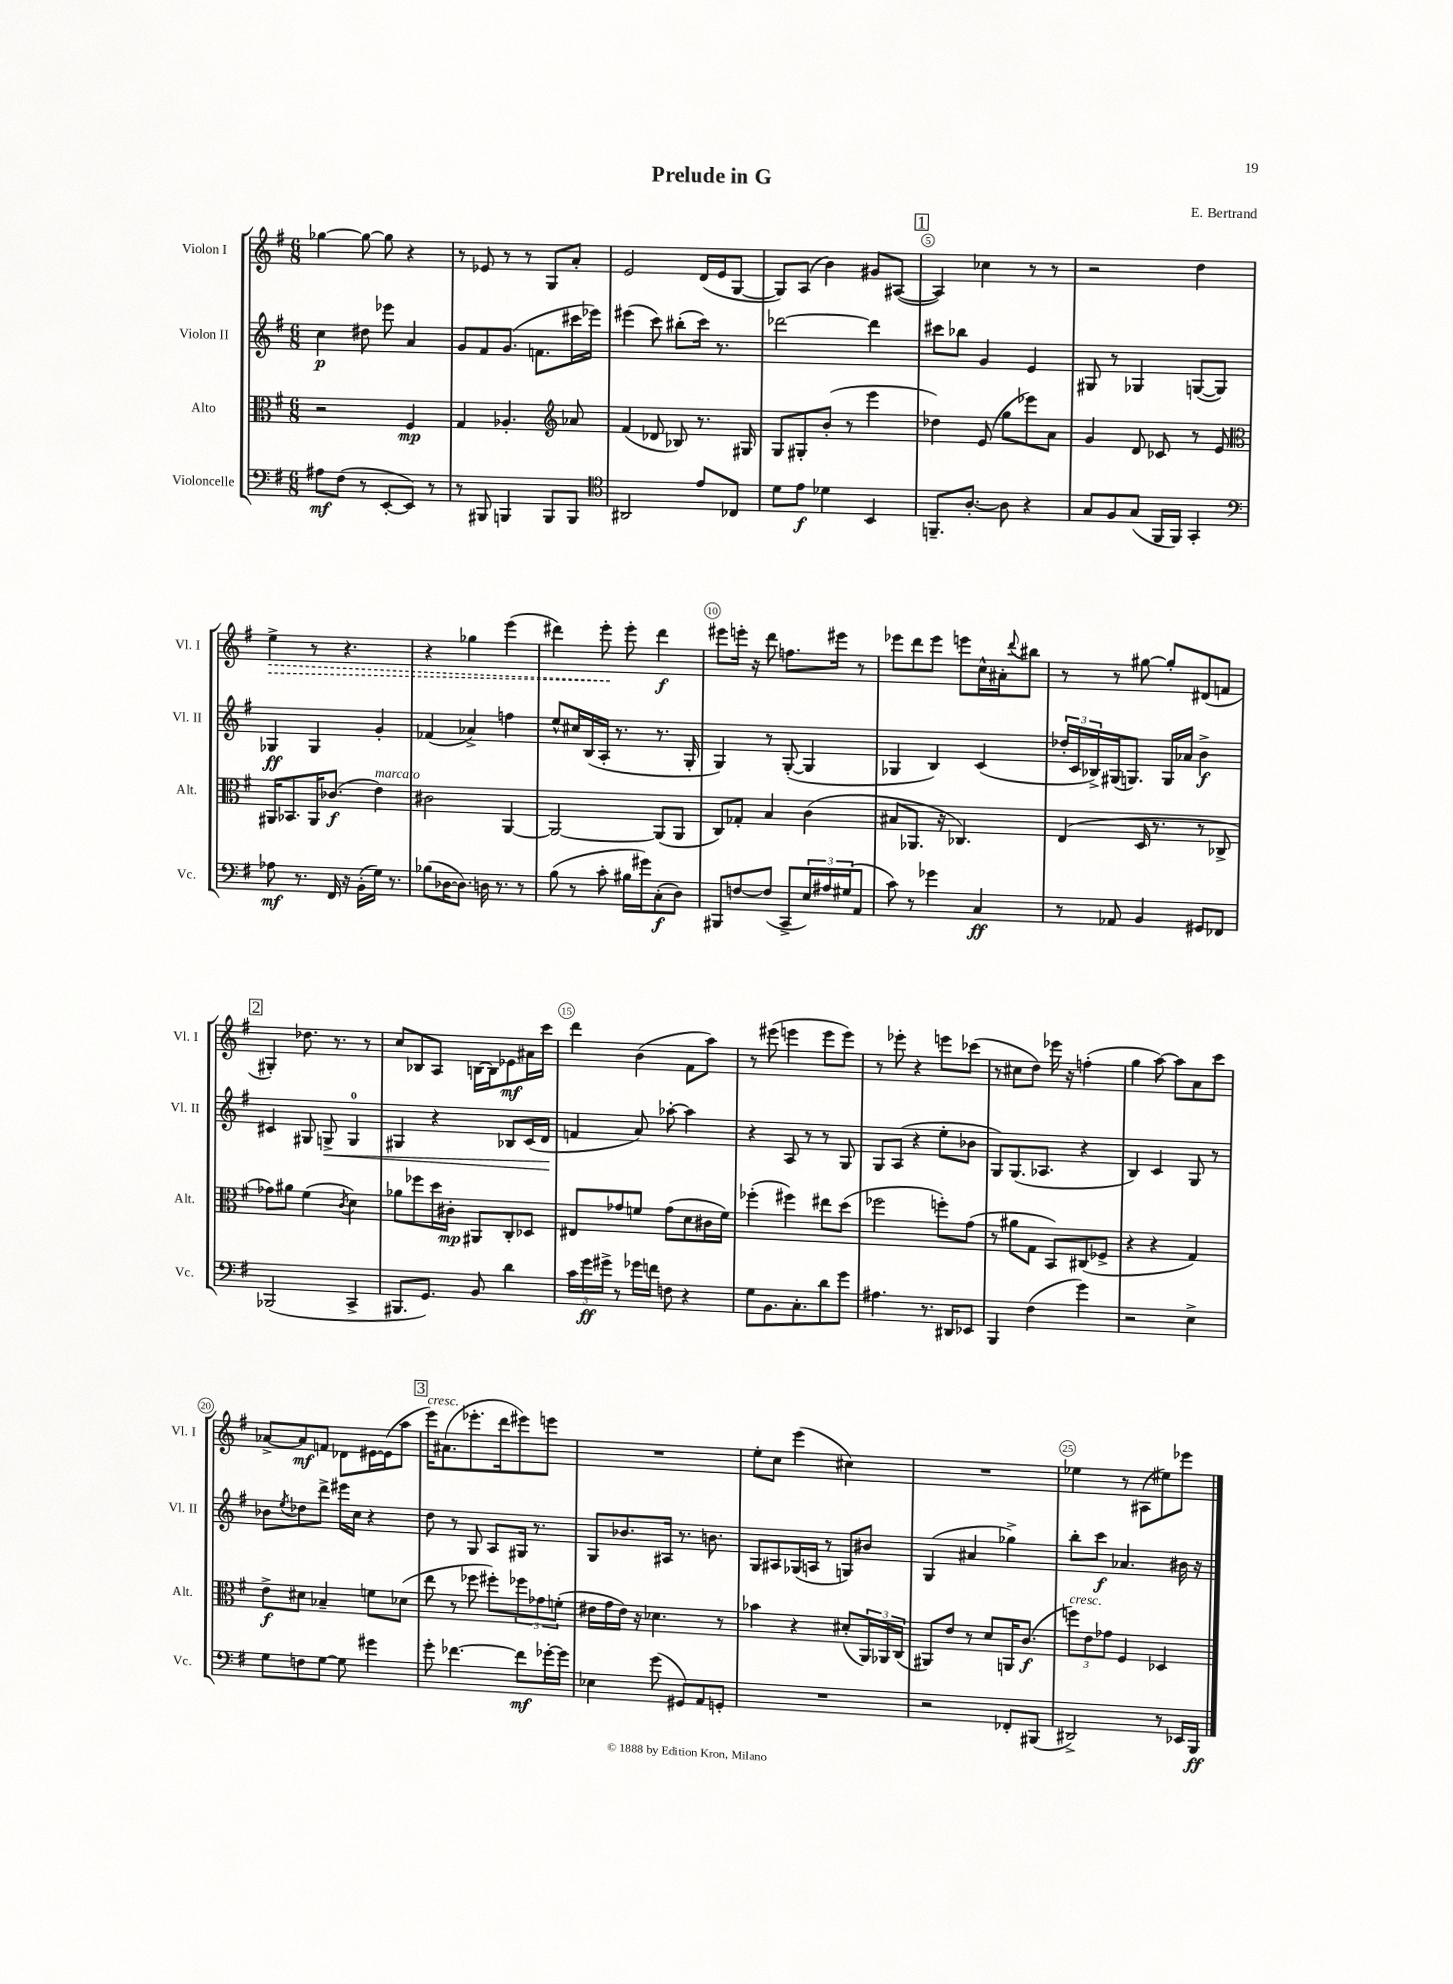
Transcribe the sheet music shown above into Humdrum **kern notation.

**kern	**kern	**kern	**kern
*staff4	*staff3	*staff2	*staff1
*clefF4	*clefC3	*clefG2	*clefG2
*k[f#]	*k[f#]	*k[f#]	*k[f#]
*M6/8	*M6/8	*M6/8	*M6/8
8A#	2r	4cc	[4gg-
(8F#	.	.	.
8r	.	8dd#	8gg-_
[8EE'	.	8eee-	8gg-]
8EE])	4F#	4a	4r
8r	.	.	.
=	=	=	=
8r	4G	8g	8r
8BBB#	.	8f#	8e-
4BBB	4.A-'	(8.g	8r
.	.	.	8r
.	.	8.f	.
8BBB	.	.	8G
*	*clefG2	*	*
8BBB	8a-	16ccc#	8a'
.	.	16eee-)	.
=	=	=	=
*clefC4	*	*	*
2AA#	(4f#	(4eee#	2e
.	8d-	8ccc)	.
.	8B-)	(8bb#'	.
8e	8.r	16ccc)	(16d
.	.	8.r	16e
8C-	.	.	[8G
.	16G#	.	.
=	=	=	=
8d	8G	[2ddd-	8G])
8e	8G#'	.	(8A
4d-	(8b'	.	4b)
.	8r	.	.
4BB	4eee	4ddd-]	8g#
.	.	.	([8A#
=	=	=	=
8.FF~	4dd-)	8ccc#	4A#])
.	.	8bb-	.
[8.A'	.	.	.
.	(8e	4g	4cc-
8A]	8gg	.	.
4r	8eee-)	4e	8r
.	8a	.	8r
=	=	=	=
8G	4g	8G#	2r
8F#	.	8r	.
(8G	8d	4G-	.
16FF#	8c-	.	.
16FF#)	.	.	.
4GG'	8r	([8G	4dd
.	8e	8G])	.
=	=	=	=
*clefF4	*clefC3	*	*
8A-	16AA#	4G-	4ee^
.	8.BB-	.	.
8.r	.	.	.
.	16AA#	4G-	8r
16FF#	(8.c-	.	.
16r	.	.	4.r
(16BB'	.	.	.
16G)	4e)	4g'	.
8.r	.	.	.
=	=	=	=
(8B-	2c#	(4f-	4r
[16D-	.	.	.
8.D-])	.	.	.
.	.	4a-^)	4gg-
16D	.	.	.
8.r	.	.	.
.	[4AA	4ff	(4eee
8r	.	.	.
=	=	=	=
(8B	2AA_	8ee^^	4ddd#)
8r	.	16cc#	.
.	.	(16B	.
8c'	.	16A'	8eee'
.	.	8.r	.
16B#	.	.	8eee'
16g#)	.	.	.
(8C'	(8AA]	8.r	4ddd#
8D)	8AA	.	.
.	.	16G'	.
=	=	=	=
8BBB#	8C)	4G)	8eee#
[8F	8G-'	.	16eee'
.	.	.	16r
(8F]	4B	8r	8ddd
8CC^	.	([8G'	8.ff
24E)	(4c	4G]	.
24A#	.	.	.
.	.	.	16eee#
(24G#	.	.	.
8AA	.	.	8r
=	=	=	=
8c)	8B#	4G-	8eee-
8r	8.AA-	.	8ddd
4g-	.	4B)	8eee-
.	16r	.	.
.	4.C-)	.	8eee
4C	.	(4c	16cc^^
.	.	.	16a#'
.	.	.	8qqddd
.	.	.	8bb#
=	=	=	=
8r	(4E	24dd-'	8r
.	.	24c	.
.	.	24B-^)	.
8AA-	.	(16G#	8r
.	.	8.G)	.
4BB	16D	.	[8gg#
.	8.r	.	.
.	.	16G	8gg#']
.	.	16a-	.
8GG#	8r	4b^	(8d#
8FF-	8C-^	.	8f
=	=	=	=
(2BBB-	8g-)	4c#	4G#')
.	8a#	.	.
.	(4f#	8G#	8.dd-
.	.	8G^	.
.	.	.	8.r
.	8qc	.	.
4CC^	4d)	4G	.
.	.	.	8r
=	=	=	=
8.BBB#	8a-	4G#	8cc
.	8ff-	.	8B-
8.GG)	.	.	.
.	16dd	4r	8A
.	16c#'	.	.
8BB	8AA#	.	[16B
.	.	.	16B]
4d	8C'	8B-	8e-
.	8D-	(16c	16a#
.	.	16d	16ccc
=	=	=	=
24c	8E#	4f	4ddd
24g	.	.	.
24g#^	.	.	.
8r	8g-	.	.
16g-	8f	8a)	(4b
16f	.	.	.
8F	(8g-	[8aa-'	.
4r	8d	4aa-]	8f#
.	16c#	.	8aa)
.	16f)	.	.
=	=	=	=
8G	(4ff-'	4r	8r
8.BB	.	.	(8eee#
.	4ff#)	8A	4eee
8.C'	.	.	.
.	.	8r	.
8d	8ee#	8r	8eee
8g	(8dd	8G	8eee)
=	=	=	=
4.A#	2ff-	8G	8r
.	.	(8A	8eee-'
.	.	4r	4r
8.r	.	.	.
.	8ff')	8ee'	8eee
16DD#	.	.	.
8EE-	(8g	8b-	(8ccc-
=	=	=	=
4BBB	8r	8G)	8r
.	8a#	(8.G	8cc#
(4F#	8G	.	8dd)
.	.	8.A-	.
.	8BB)	.	16eee-
.	.	.	16r
4g)	(8C#	4r	(4ff'
.	8F-^	.	.
=	=	=	=
2r	4r	4B)	4gg
.	4r	4c	[8aa)
.	.	.	8aa]
4E^	4G)	8G	8a
.	.	8r	8ccc
=	=	=	=
8G	8e^	8b-	[8a-^
.	.	8qee	.
8F	8d#	8dd-	8a-]
[8G	4B-~	8ddd^	8f
8G]	.	16eee#	8d-
.	.	16cc	.
4g#	8f	4r	[16e#
.	.	.	(16e#]
.	(8d-	.	8aa
=	=	=	=
8g'	8ee	8dd	16eee)
.	.	.	(8.a#
[4.f-	8r	8r	.
.	8ff-	8G	8.eee-'
.	8ff#')	8A	.
.	.	.	16ddd
8f-]	12ff-	16G#	8eee#)
.	.	8.r	.
.	12g-	.	.
[16g-'	.	.	8eee
.	(12f'	.	.
16g-]	.	.	.
=	=	=	=
4E-	16e#	8G	2.r
.	16g	.	.
.	16e#)	8.b-	.
.	16r	.	.
(8g	4.d-	.	.
.	.	16A#	.
8GG#)	.	8.r	.
8AA	.	.	.
.	.	8.b	.
8GG'	8r	.	.
=	=	=	=
2.r	4b-	8G	8ee'
.	.	8A#	8cc
.	4r	(16G-	(4eee
.	.	16A	.
.	.	8r	.
.	(8d#'	8G)	4cc#)
.	24AA)	8b#	.
.	24AA-	.	.
.	(24C	.	.
=	=	=	=
2r	8AA#)	(4G	2.r
.	8e	.	.
.	8r	4a#	.
.	8d	.	.
8FF-'	16AA	4gg-^)	.
.	(8.c	.	.
(8BBB#	.	.	.
=	=	=	=
2DD#^)	12ff)	8bb'	4ee-
.	12e	.	.
.	.	8ccc	.
.	12g-	.	.
.	4F#	4.a-	8r
.	.	.	(8A#
8r	4D-	.	8ee#)
16EE-	.	16b#	8eee-
16BBB	.	16r	.
==	==	==	==
*-	*-	*-	*-
